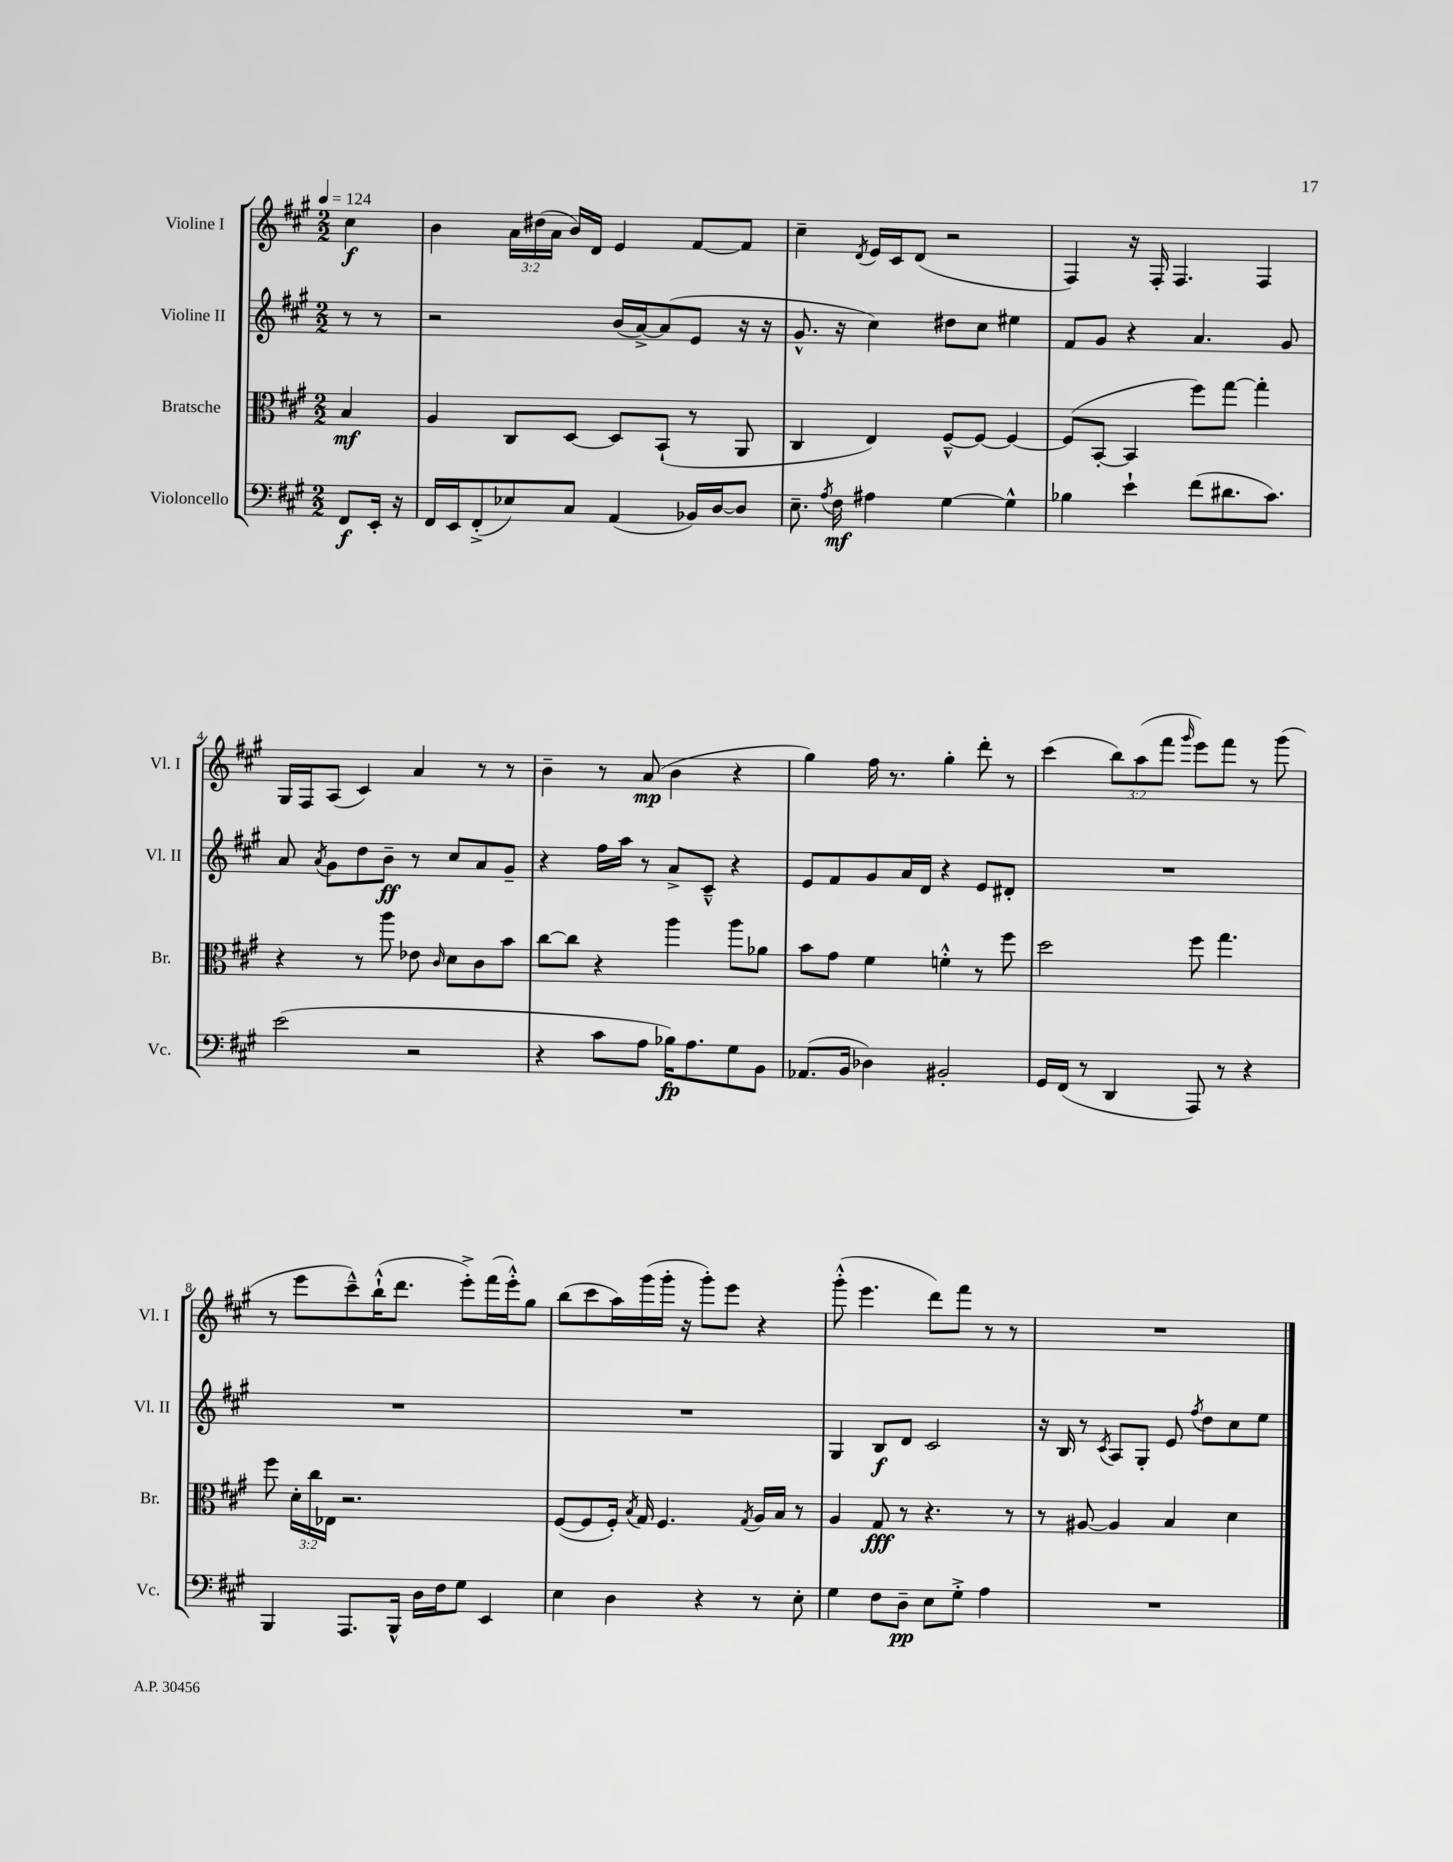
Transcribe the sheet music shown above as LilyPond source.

<<
\new StaffGroup <<
\new Staff = "s0" \with { instrumentName = "Violine I" shortInstrumentName = "Vl. I" } {
    \clef treble \key a \major \numericTimeSignature \time 2/2 \override Staff.TupletNumber.text = #tuplet-number::calc-fraction-text \partial 4 \tempo 4 = 124
    \autoBeamOff cis''4\f |
    b'4 \tuplet 3/2 { a'16[ dis''16( a'16] } b'16[) d'16] e'4 fis'8[~ fis'8] |
    cis''4-- \acciaccatura { d'8 } e'16[ cis'16 d'8]( r2 |
    fis4) r16 fis16-. fis4. fis4 |
    gis16[ fis16 a8]( cis'4) a'4 r8 r8 |
    b'4-- r8 a'8\mp( b'4 r4 |
    gis''4) fis''16 r8. gis''4-. d'''8-. r8 |
    cis'''4( \tuplet 3/2 { b''8[) a''8( fis'''8] } \grace { gis'''16 } e'''8[) fis'''8] r8 gis'''8( |
    r8 e'''8[ cis'''8---^) b''16-!-^( d'''8.] e'''8[-.->) fis'''16( e'''16-.-^) gis''8] |
    b''8[( cis'''8 a''16) gis'''16( gis'''16]-. r16 gis'''8[-.) e'''8] r4 |
    gis'''8-.-^( e'''4. d'''8[) fis'''8] r8 r8 |
    R1 \bar "|." |
}
\new Staff = "s1" \with { instrumentName = "Violine II" shortInstrumentName = "Vl. II" } {
    \clef treble \key a \major \numericTimeSignature \time 2/2 \partial 4
    \autoBeamOff r8 r8 |
    r2 b'16[( a'16~->) a'8( e'8] r16 r16 |
    gis'8.-^ r16 cis''4) dis''8[ cis''8] eis''4 |
    fis'8[ gis'8] r4 a'4. gis'8 |
    a'8 \acciaccatura { a'8 } gis'8[ d''8 b'8]--\ff r8 cis''8[ a'8 gis'8]-- |
    r4 fis''16[ a''16] r8 a'8[-> cis'8]---^ r4 |
    e'8[ fis'8 gis'8 a'16 d'16] r4 e'8[ dis'8]-. |
    R1 |
    R1 |
    R1 |
    gis4 b8[\f d'8] cis'2 |
    r16 b16 r8 \acciaccatura { cis'8 } a8[ gis8]-. e'8 \acciaccatura { fis''8 } d''8[ cis''8 e''8] \bar "|." |
}
\new Staff = "s2" \with { instrumentName = "Bratsche" shortInstrumentName = "Br." } {
    \clef alto \key a \major \numericTimeSignature \time 2/2 \override Staff.TupletNumber.text = #tuplet-number::calc-fraction-text \partial 4
    \autoBeamOff b4\mf |
    a4 cis8[ d8]~ d8[ b,8]-!( r8 a,8 |
    cis4 e4) fis8[~---^ fis8]~ fis4~ |
    fis8[( b,8]~-. b,4 fis''8[) gis''8]~ gis''4-. |
    r4 r8 a''8 ees'8 \grace { cis'16 } d'8[ cis'8 b'8] |
    cis''8[~ cis''8] r4 a''4 a''8[ aes'8] |
    b'8[ gis'8] fis'4 f'4-.-^ r8 fis''8 |
    d''2 fis''8 gis''4. |
    fis''8 \tuplet 3/2 { d'16[-. cis''16 ees16] } r2. |
    fis8[~( fis8 fis16]-.) \acciaccatura { b8 } gis16 fis4. \acciaccatura { gis8 } a16[ b16] r8 |
    a4 gis8\fff r8 r4. r8 |
    r8 ais8~ ais4 b4 d'4 \bar "|." |
}
\new Staff = "s3" \with { instrumentName = "Violoncello" shortInstrumentName = "Vc." } {
    \clef bass \key a \major \numericTimeSignature \time 2/2 \partial 4
    \autoBeamOff fis,8[\f e,16]-. r16 |
    fis,16[ e,16 fis,8-.->( ees8) cis8] a,4( bes,16[) d16~ d8] |
    e8.-- \acciaccatura { a8 } fis16\mf ais4 gis4~ gis4-^ |
    bes4 e'4-! fis'8[( dis'8. cis'8.]) |
    e'2( r2 |
    r4 cis'8[ a8] bes16[\fp) a8. gis8 b,8] |
    aes,8.[( b,16] des4) bis,2-. |
    gis,16[ fis,16]( r8 d,4 a,,8) r8 r4 |
    b,,4 a,,8.[ b,,16]-^ d16[ fis16 gis8] e,4 |
    e4 d4 r4 r8 e8-. |
    gis4 fis8[ d8]--\pp e8[ gis8]-.-> a4 |
    R1 \bar "|." |
}
>>
>>
